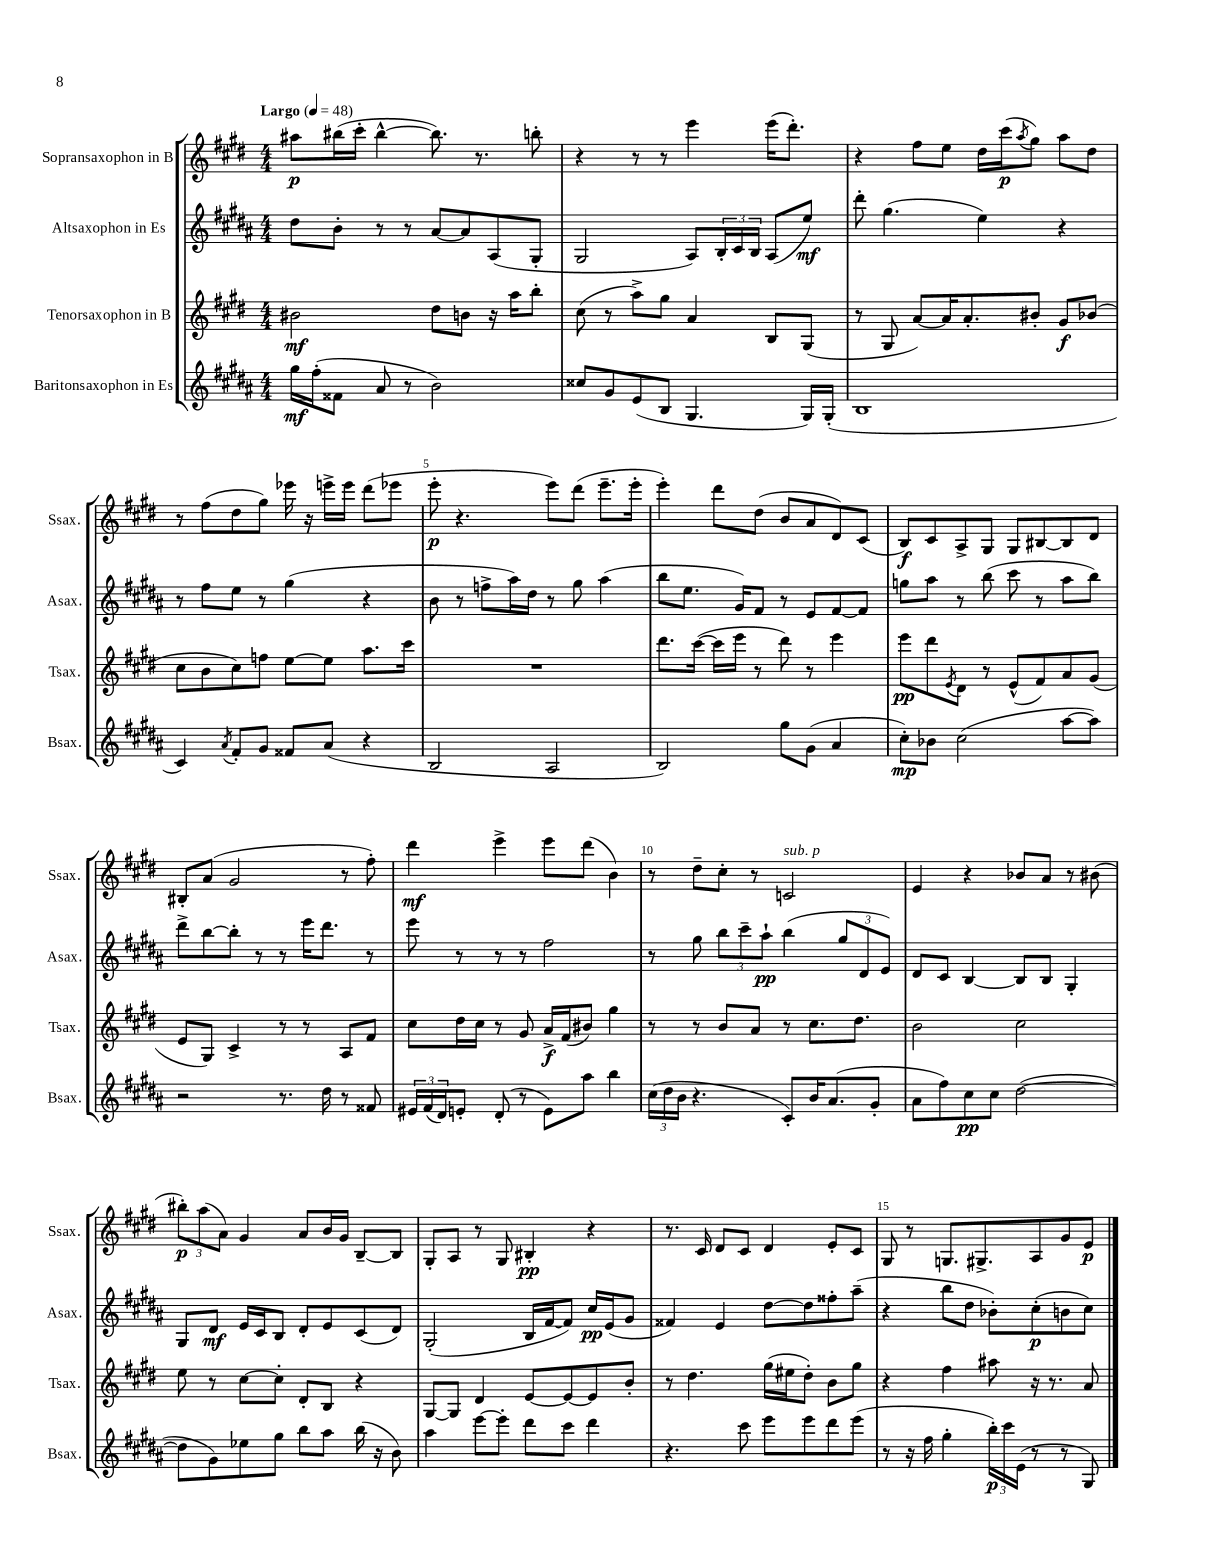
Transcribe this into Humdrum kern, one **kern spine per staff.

**kern	**kern	**kern	**kern
*staff4	*staff3	*staff2	*staff1
*clefG2	*clefG2	*clefG2	*clefG2
*k[f#c#g#d#a#]	*k[f#c#g#d#]	*k[f#c#g#d#a#]	*k[f#c#g#d#]
*M4/4	*M4/4	*M4/4	*M4/4
*MM48	*MM48	*MM48	*MM48
16gg#	2b#	8dd#	8aa#
(16ff#'	.	.	.
8f##	.	8b'	(16bb#
.	.	.	16ccc#'
8a#	.	8r	[4bb#^^
8r	.	8r	.
2b)	8dd#	[8a#	8.bb#])
.	8b	8a#]	.
.	.	.	8.r
.	16r	(8A#	.
.	16aa	.	.
.	8bb'	8G#'	8bb'
=	=	=	=
8cc##	(8cc#	2G#	4r
8g#	8r	.	.
(8e	8aa^)	.	8r
8B	8gg#	.	8r
4.G#	4a	8A#)	4eee
.	.	24B'	.
.	.	24c#	.
.	.	24B	.
.	8B	(8A#	(16eee
.	.	.	8.ddd#')
16G#)	(8G#	8ee)	.
(16G#'	.	.	.
=	=	=	=
1B	8r	8ddd#'	4r
.	8G#	(4.gg#	.
.	[8a)	.	8ff#
.	16a]	.	8ee
.	8.a'	.	.
.	.	4ee)	16dd#
.	.	.	(16ccc#
.	.	.	8qaa
.	8b#'	.	8gg#)
.	8g#	4r	8aa
.	(8b-	.	8dd#
=	=	=	=
4c#)	8cc#	8r	8r
.	8b	8ff#	(8ff#
8qa#	.	.	.
8f#'	8cc#)	8ee	8dd#
8g#	8ff	8r	8gg#)
8f##	[8ee	(4gg#	16eee-
.	.	.	16r
(8a#	8ee]	.	16eee^
.	.	.	16eee
4r	8.aa	4r	(8ddd#
.	.	.	8eee-
.	16ccc#	.	.
=	=	=	=
2B	1r	8b	8eee'
.	.	8r	4.r
.	.	8ff^	.
.	.	16aa#)	.
.	.	16dd#	.
2A#	.	8r	8eee)
.	.	8gg#	(8ddd#
.	.	(4aa#	8.eee~
.	.	.	16eee'
=	=	=	=
2B)	8.ddd#	8bb	4eee')
.	.	8.ee	.
.	([16ccc#	.	.
.	16ccc#]	.	8ddd#
.	16eee	16g#)	.
.	8r	8f#	(8dd#
8gg#	8ddd#)	8r	8b
(8g#	8r	8e	8a
4a#	4eee	[8f#	8d#)
.	.	8f#]	(8c#
=	=	=	=
8cc#')	8eee	8gg	8B)
8b-	8ddd#	8aa#	8c#
.	8qe	.	.
(2cc#	8d#	8r	8A^
.	8r	(8bb	8G#
.	(8e^^	8ccc#	8G#
.	8f#)	8r	[8B#
[8aa#	8a	8aa#	8B#]
8aa#])	(8g#	8bb)	8d#
=	=	=	=
2r	8e	8ddd#^	8B#'
.	8G#)	[8bb	(8a
.	4c#^	8bb']	2g#
.	.	8r	.
8.r	8r	8r	.
.	8r	16eee	.
16dd#	.	8.ddd#	.
8r	8A	.	8r
8f##	8f#	8r	8ff#')
=	=	=	=
24e#	8cc#	8eee	4ddd#
(24f#	.	.	.
24d#)	.	.	.
8e'	16dd#	8r	.
.	16cc#	.	.
(8d#'	8r	8r	4eee^
8r	8g#	8r	.
8e)	16a^	2ff#	8eee
.	(16f#	.	.
8aa#	8b#)	.	(8ddd#
4bb	4gg#	.	4b)
=	=	=	=
(24cc#	8r	8r	8r
24dd#	.	.	.
24b	.	.	.
4.r	8r	8gg#	8dd#~
.	8b	12bb	8cc#'
.	.	12ccc#~	.
.	8a	.	8r
.	.	12aa#`	.
8c#')	8r	(4bb	2c
16b	8.cc#	.	.
(8.a#	.	.	.
.	.	12gg#	.
.	8.dd#	.	.
.	.	12d#	.
8g#'	.	.	.
.	.	12e)	.
=	=	=	=
8a#	2b	8d#	4e
8ff#)	.	8c#	.
8cc#	.	[4B	4r
8cc#	.	.	.
([2dd#	2cc#	8B]	8b-
.	.	8B	8a
.	.	4G#'	8r
.	.	.	(8b#
=	=	=	=
8dd#]	8ee	8G#	12bb#')
.	.	.	(12aa
8g#)	8r	8d#	.
.	.	.	12a)
8ee-	[8cc#	16e	4g#
.	.	16c#	.
8gg#	8cc#']	8B	.
8bb	8d#'	8d#'	8a
8aa#	8B	8e	16b
.	.	.	16g#
(16bb	4r	(8c#	[8B~
16r	.	.	.
8b)	.	8d#)	8B]
=	=	=	=
4aa#	[8G#	(2G#'	8G#'
.	8G#]	.	8A
[8eee	4d#	.	8r
8eee']	.	.	8G#
8ddd#	[8e	16B	4B#'
.	.	[16f#	.
8ccc#	8e_	8f#])	.
4ddd#	8e]	16cc#	4r
.	.	(16e	.
.	8b'	8g#	.
=	=	=	=
4.r	8r	4f##)	8.r
.	4.dd#	.	.
.	.	.	16c#
.	.	4e	8d#
8ccc#	.	.	8c#
8eee	(16gg#	[8dd#	4d#
.	16ee#	.	.
8eee	8dd#')	8dd#]	.
8ddd#	8b	8ff##'	8e'
(8eee	8gg#	(8aa#~	8c#
=	=	=	=
8r	4r	4r	8G#
16r	.	.	8r
16ff#	.	.	.
4gg#'	4ff#	8bb	8.G
.	.	8dd#	.
.	.	.	8.G#^
24bb')	8aa#	8b-')	.
24ccc#	.	.	.
(24e	.	.	.
8r	16r	(8cc#'	8A
.	8.r	.	.
8r	.	8b	8g#
8G#)	8a	8cc#)	8e
==	==	==	==
*-	*-	*-	*-
